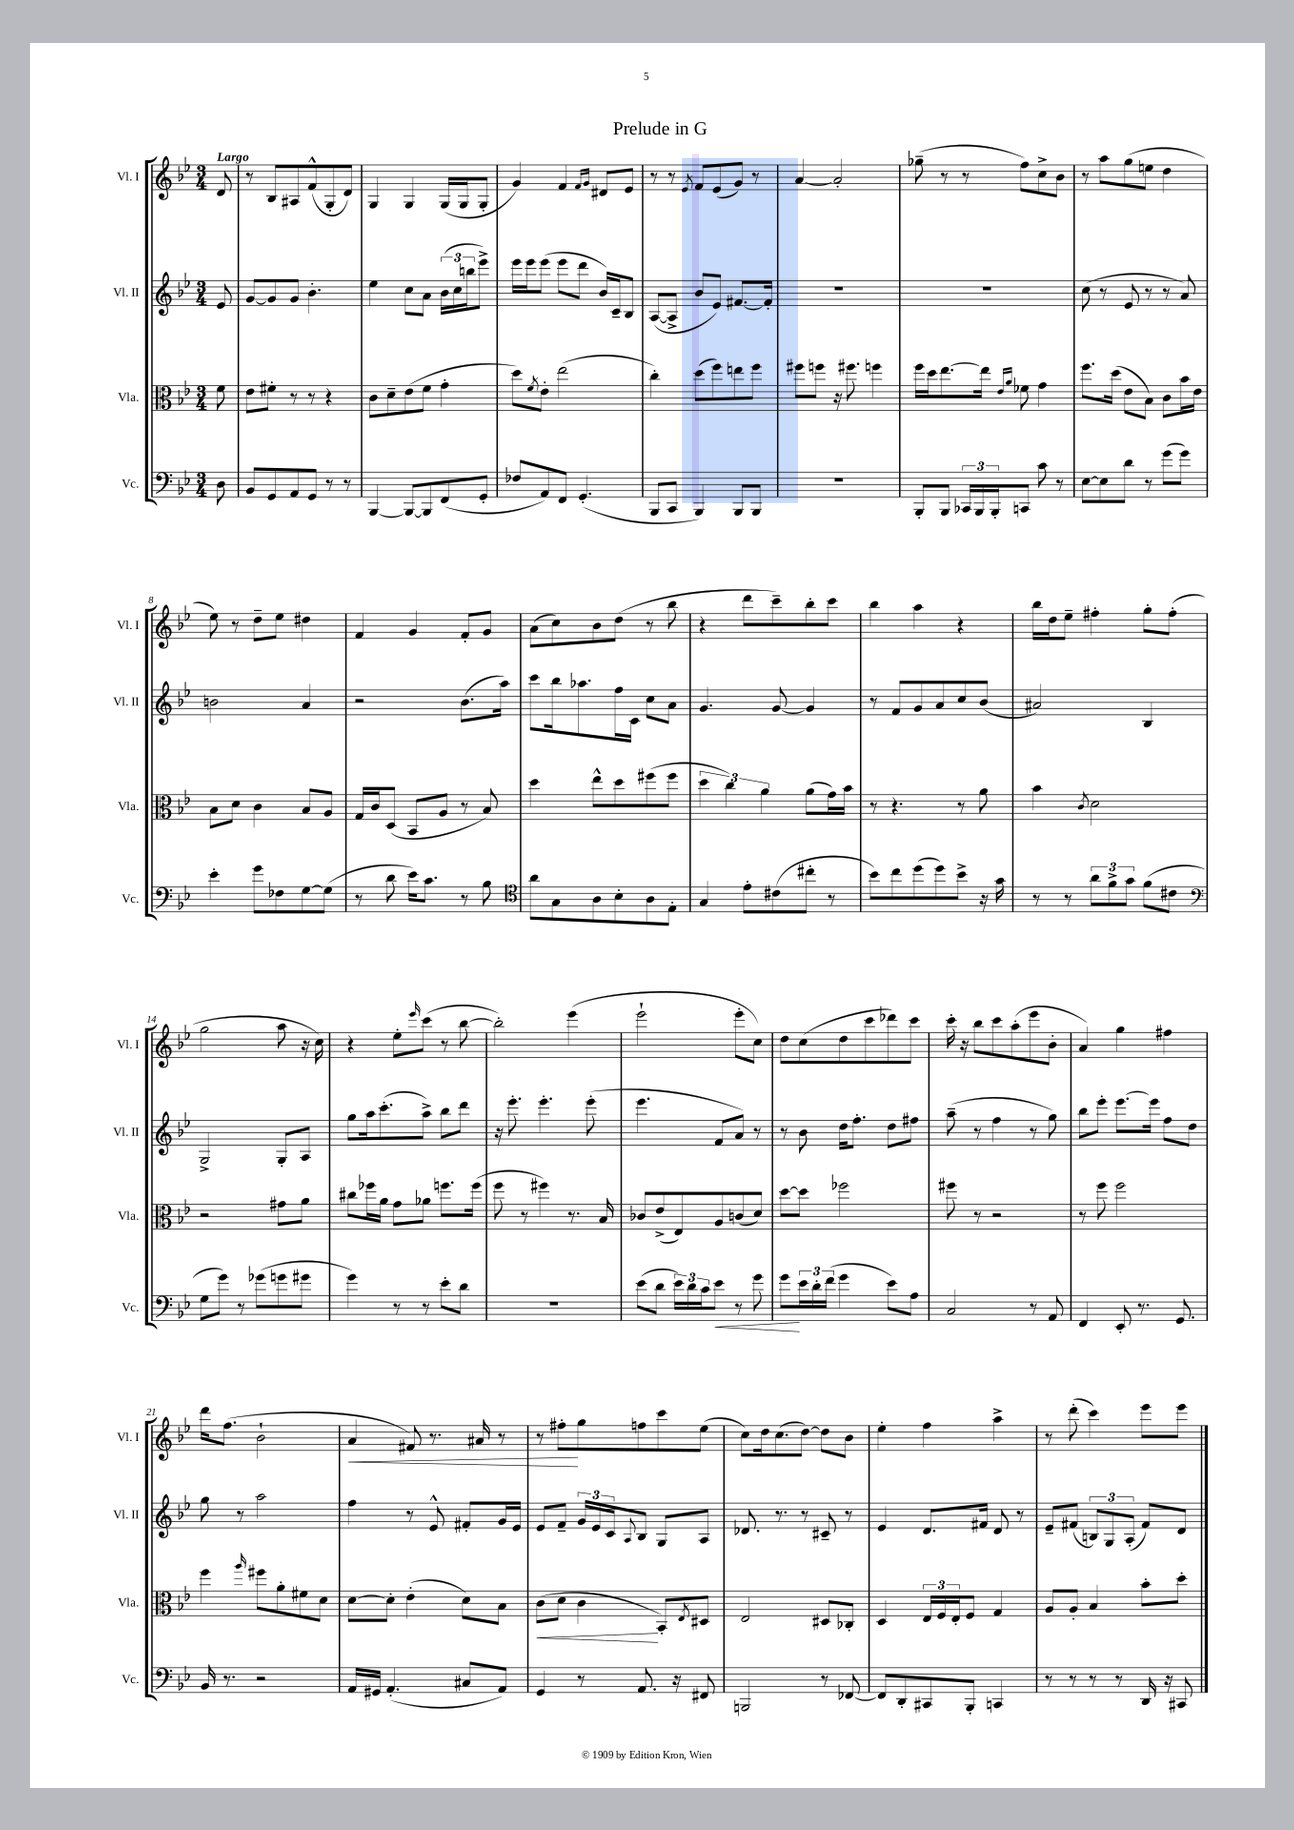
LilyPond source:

\header { title = "Prelude in G" }
<<
\new StaffGroup <<
\new Staff = "s0" \with { instrumentName = "Vl. I" shortInstrumentName = "Vl. I" } {
    \clef treble \key bes \major \numericTimeSignature \time 3/4 \partial 8 \tempo "Largo"
    d'8 |
    r8 bes8 ais8 f'8-^( g8-. d'8) |
    g4 g4 g16( g16 g8-. |
    g'4) f'4 \grace { f'16 g'16 } dis'8 ees'8 |
    r8 r8 \acciaccatura { ees'8 } f'8 ees'8( g'8) r8 |
    a'4~ a'2-. |
    ges''8--( r8 r8 f''8) c''8-> bes'8 |
    r8 a''8 g''8( e''8 d''4 |
    ees''8) r8 d''8-- ees''8 dis''4 |
    f'4 g'4 f'8-. g'8 |
    a'8( c''8) bes'8 d''8( r8 bes''8 |
    r4 d'''8 c'''8--) bes''8-. c'''8 |
    bes''4 a''4 r4 |
    bes''16 d''16 ees''8-- fis''4-. g''8-. fis''8-.( |
    g''2 a''8 r16 c''16) |
    r4 ees''8-. \grace { ees'''16 } c'''8( r8 bes''8~ |
    bes''2-.) ees'''4( |
    ees'''2-! ees'''8-. c''8) |
    d''8 c''8( d''8 c'''8 des'''8) c'''8 |
    c'''16-. r16 bes''8 c'''8 a''8-.( ees'''8 bes'8-. |
    a'4) g''4 fis''4 |
    d'''16 f''8.( bes'2-! |
    a'4\< fis'8) r8. ais'16 r8 |
    r8 fis''8-.\! g''8 f''8 c'''8 ees''8( |
    c''8) d''16 c''8.( d''8~) d''8 bes'8 |
    ees''4-. f''4 a''4-> |
    r8 d'''8-.( c'''4) ees'''8 ees'''8 \bar "|." |
}
\new Staff = "s1" \with { instrumentName = "Vl. II" shortInstrumentName = "Vl. II" } {
    \clef treble \key bes \major \numericTimeSignature \time 3/4 \partial 8
    ees'8 |
    g'8~ g'8 g'8 bes'4.-. |
    ees''4 c''8 a'8 \tuplet 3/2 { bes'16( c''16 b''16 } ees'''8->) |
    ees'''16 ees'''16 ees'''8( ees'''8 d'''8 bes'16) c'16-- bes8 |
    a8~( a8-> bes'8 ees'8) fis'8.~ fis'16-. |
    R2. |
    R2. |
    c''8( r8 ees'8 r8 r8 a'8) |
    b'2 a'4 |
    r2 bes'8.( a''16) |
    c'''8 bes''16 aes''8. f''16 c'16 c''8 a'8 |
    g'4. g'8~ g'4 |
    r8 f'8 g'8 a'8 c''8 bes'8( |
    ais'2) bes4 |
    g2-> g8-. a8 |
    g''8 a''16 c'''8.-.( a''8->) bes''8 d'''8 |
    r16 ees'''8.-. ees'''4.-. ees'''8-.( |
    ees'''4. f'8 a'8) r8 |
    r8 bes'8 d''16 f''8.-. d''8 fis''8 |
    a''8--( r8 f''4 r8 g''8) |
    bes''8 ees'''8-. ees'''8.~ ees'''16 f''8 d''8 |
    g''8 r8 a''2 |
    f''4 r8 ees'8-^ fis'8-. g'16 ees'16 |
    ees'8 f'8-- \tuplet 3/2 { g'16 ees'16 c'16 } \appoggiatura { a8 } bes8 g8 a8 |
    des'8. r8. r8 cis'8-- r8 |
    ees'4 d'8. fis'16 d'8 r8 |
    ees'8-- fis'8( \tuplet 3/2 { b8) g8 a8-.( } fis'8) d'8 \bar "|." |
}
\new Staff = "s2" \with { instrumentName = "Vla." shortInstrumentName = "Vla." } {
    \clef alto \key bes \major \numericTimeSignature \time 3/4 \partial 8
    f'8 |
    ees'8 fis'8-. r8 r8 r4 |
    c'8 d'8-- ees'8( f'8 g'4-. |
    d''8) \acciaccatura { f'8 } ees'8-. ees''2( |
    c''4-.) d''8( f''8) e''8 f''8 |
    fis''8 f''8 r16 fis''8. f''4 |
    f''16 d''16 ees''8.~ ees''16 \grace { ees'16 a'16 } fes'8 g'4 |
    f''8. d''16( ees'8 bes8) c'8 bes'16 ees'16 |
    bes8 d'8 c'4 bes8 a8 |
    g16 c'16 d8( bes,8 a8 r8 bes8) |
    d''4 ees''8-^ d''8 fis''8( fis''8 |
    \tuplet 3/2 { d''4 c''4) a'4 } a'8( g'16) bes'16 |
    r8 r4. r8 a'8 |
    bes'4 \acciaccatura { c'8 } d'2 |
    r2 gis'8 a'8 |
    cis''8 fes''16 a'16 g'8 aes'8 f''8. f''16( |
    f''8 r8 fis''4) r8. bes16 |
    ces'8 ees'8->( ees8) a8 c'8( d'8) |
    d''8~ d''8 fes''2 |
    fis''8 r8 r2 |
    r8 f''8 f''2 |
    f''4 \grace { a''16 } fis''8 a'8-. fis'8 d'8 |
    d'8~ d'8-. ees'4-.( d'8) bes8 |
    c'8\<( d'8 c'4\! bes,8-.) \acciaccatura { ees8 } dis8 |
    ees2 dis8 ces8-. |
    d4 \tuplet 3/2 { ees16 f16 ees16-. } f8 g4 |
    a8 a8-. bes4 bes'8-. d''8-. \bar "|." |
}
\new Staff = "s3" \with { instrumentName = "Vc." shortInstrumentName = "Vc." } {
    \clef bass \key bes \major \numericTimeSignature \time 3/4 \partial 8
    d8 |
    bes,8 g,8 a,8 g,8 r8 r8 |
    bes,,4~ bes,,8~ bes,,8 f,8( g,8-. |
    fes8 a,8) f,8 g,4.-.( |
    bes,,8 c,8 bes,,4) bes,,8 bes,,8 |
    R2. |
    bes,,8-. bes,,8 \tuplet 3/2 { ces,16 bes,,16 bes,,16-. } c,8 c'8 r8 |
    ees8~ ees8 d'8 r8 g'8( g'8) |
    ees'4-. g'8 fes8 g8~ g8( |
    r8 d'8 ees'16) c'8. r8 bes8 |
    \clef tenor a'8 g8 a8 bes8-. a8 ees8-. |
    g4 ees'8-. cis'8( cis''8-. r8 |
    bes'8) c''8 d''8( d''8) bes'8-> r16 g'16 |
    r8 r8 \tuplet 3/2 { a'8 f'8-> g'8 } f'8( cis'8 |
    \clef bass g8 g'8) r8 ges'8( g'8 gis'8 |
    g'4) r8 r8 ees'8-. d'8 |
    R2. |
    ees'8( d'8 \tuplet 3/2 { ees'16) d'16 c'16 } ees'8\< r8 g'8 |
    g'8\! \tuplet 3/2 { ees'16 d'16-. f'16( } g'4 ees'8) a8 |
    c2 r8 a,8 |
    f,4 ees,8-. r8. g,8. |
    bes,16 r8. r2 |
    a,16 gis,16 a,4.-.( cis8 a,8) |
    g,4 r8 a,8. r16 fis,8 |
    b,,2 r8 fes,8~ |
    fes,8 d,8-. cis,8 bes,,8-. c,4 |
    r8 r8 r8 r8 d,16 r16 cis,8 \bar "|." |
}
>>
>>
